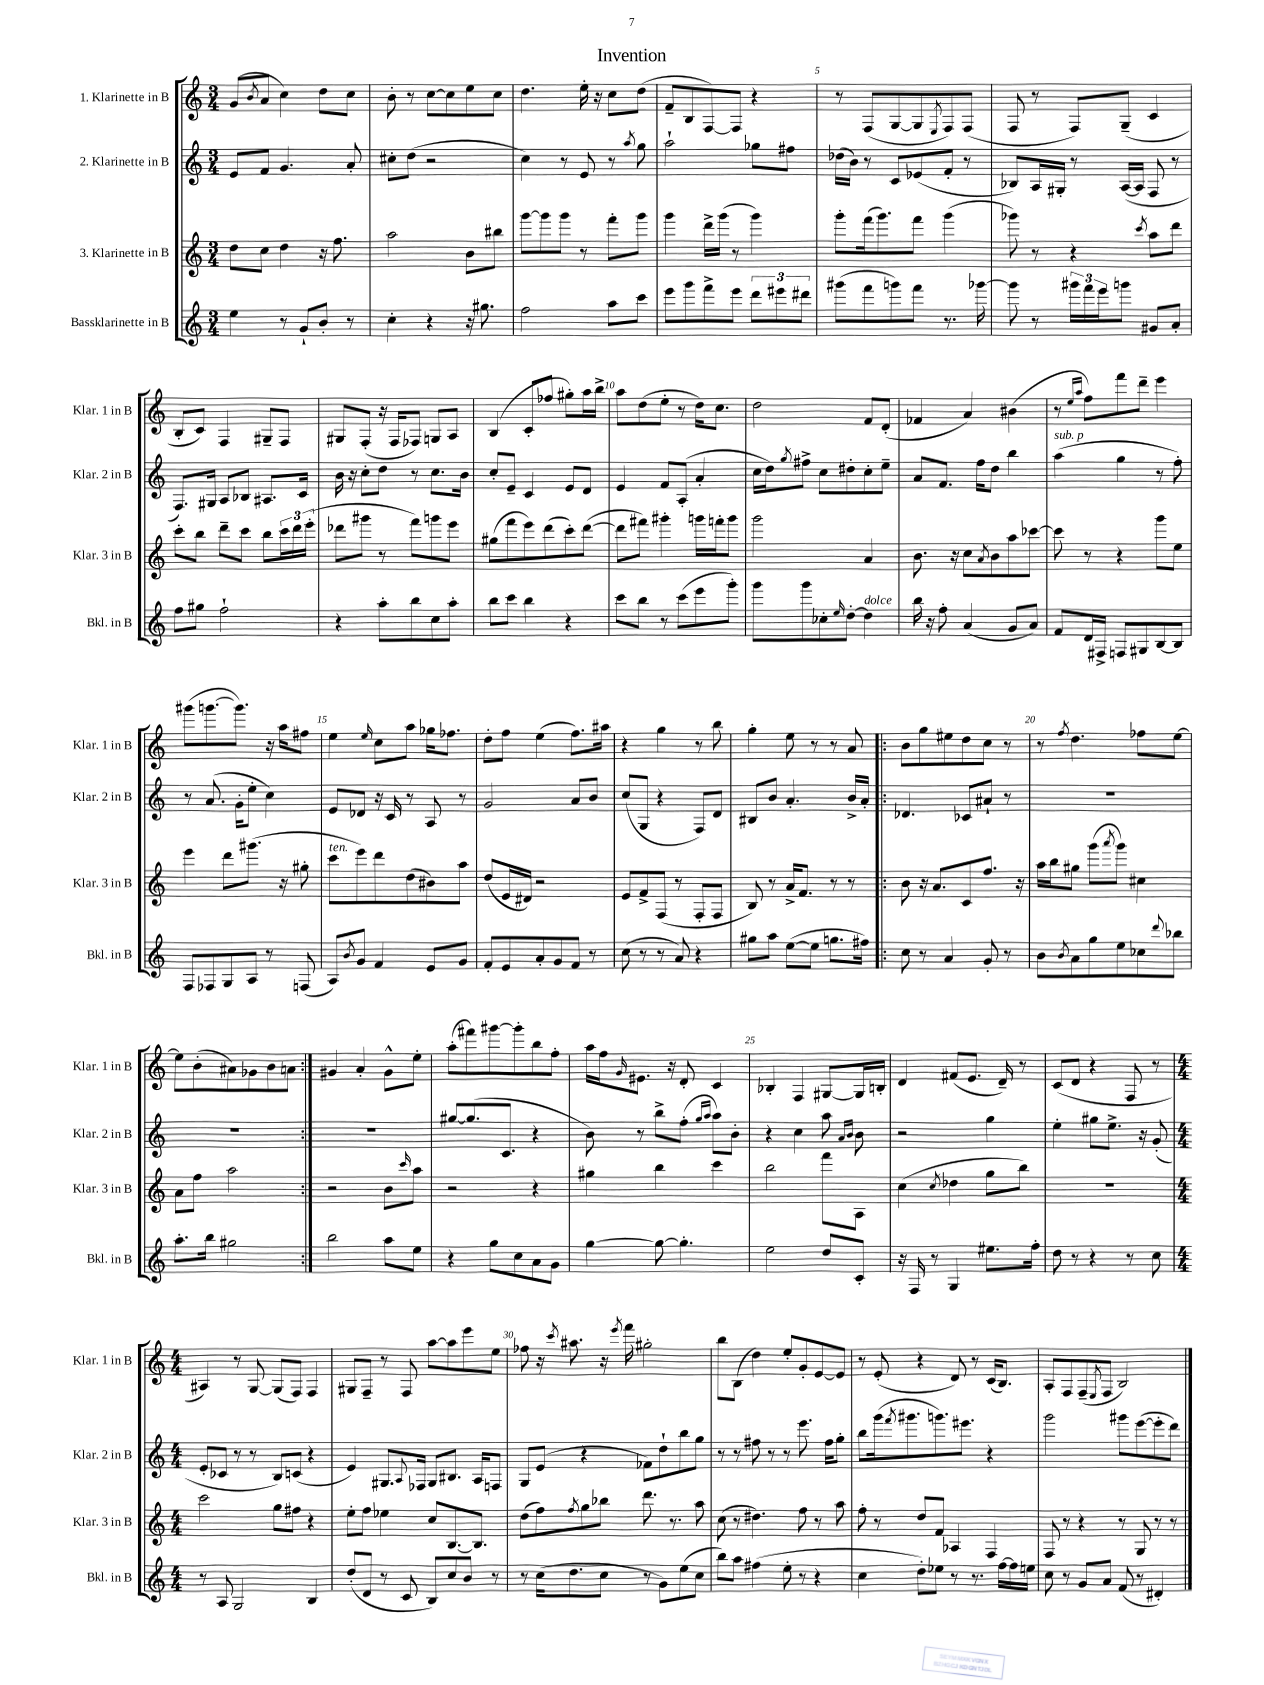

**kern	**kern	**kern	**kern
*staff4	*staff3	*staff2	*staff1
*clefG2	*clefG2	*clefG2	*clefG2
*k[]	*k[]	*k[]	*k[]
*M3/4	*M3/4	*M3/4	*M3/4
4ee	8dd	8e	(8g
.	.	.	8qb
.	8cc	8f	8a
8r	4dd	4.g	4cc)
8g`	.	.	.
8b'	16r	.	8dd
.	8.ff	.	.
8r	.	8a'	8cc
=	=	=	=
4cc'	2aa	8cc#'	8b'
.	.	(8dd	8r
4r	.	2r	[8cc
.	.	.	8cc]
16r	8b	.	8ee
8.gg#	.	.	.
.	8bb#	.	8cc
=	=	=	=
2ff	[8ggg	4cc)	4.dd
.	8ggg]	.	.
.	8ggg	8r	.
.	8r	8e	16ee'
.	.	.	16r
8aa	8fff'	8r	8cc
.	.	8qaa	.
8ccc	8ggg	8gg	(8dd
=	=	=	=
8eee	4ggg	2aa`	8f~
8ggg	.	.	8B
8fff^	16ddd^	.	[8F)
.	(16ggg	.	.
8eee	8r	.	8F]
12ddd	4ggg)	8gg-	4r
12eee#	.	.	.
.	.	8ff#	.
12ddd#	.	.	.
=	=	=	=
(8ggg#	8ggg'	(16dd-	8r
.	.	16b)	.
8fff	(16fff	8r	(8F
.	8.ggg)	.	.
8ggg)	.	8c	[8G
8fff	8fff	(8e-	8G]
.	.	.	8qE
8.r	(4ggg	8f'	8F)
.	.	8r	(8F
[16ggg-	.	.	.
=	=	=	=
8ggg-]	8ggg-)	8B-)	8F
8r	8r	16A	8r
.	.	16G#'	.
24ggg#	4r	8r	8F)
24fff	.	.	.
24eee	.	.	.
8ggg	.	([16A	(8G~
.	.	16A]	.
.	8qccc	.	.
8g#	8aa	8F	4c
8a'	8ddd	8r	.
=	=	=	=
8ff	8ccc'	8.F)	8B'
8gg#	8bb	.	8c)
.	.	16G#	.
2ff`	8ddd~	8A	4F
.	8ccc	8B-	.
.	8bb	8.A#	8G#~
.	24ccc	.	8F
.	24ddd	.	.
.	.	16c	.
.	(24eee'	.	.
=	=	=	=
4r	8ddd-	16b	8G#
.	.	16r	.
.	8ggg#	8cc'	(8F'
8aa'	8r	8dd	16r
.	.	.	16F
8bb	8fff)	8r	8F-)
8cc	8ggg	8.cc	8G
8aa'	8eee	.	8A
.	.	16b	.
=	=	=	=
8bb	(8gg#	8cc'	(4B
8ccc	8fff	8e~	.
4bb	8eee)	4c	8c'
.	(8ddd	.	8ff-
4r	8ccc')	8e	8gg#')
.	([8ddd	8d	16aa
.	.	.	16bb^
=	=	=	=
8ccc	8ddd]	4e	8aa
8bb	8fff#)	.	(8dd
8r	4ggg#'	8f	8ee'
(8ccc	.	(8A'	8r
8eee	16ggg	4a'	16dd)
.	16fff'	.	8.cc
8ggg')	8ggg	.	.
=	=	=	=
8ggg	2ggg	16cc	2dd
.	.	16dd)	.
.	.	8qgg	.
8ggg	.	8ff#^	.
8cc-'	.	8cc	.
16qqee	.	.	.
[8dd'	.	8dd#'	.
4dd]	4a	8cc'	8f
.	.	8ee~	(8d'
=	=	=	=
16bb	8.b	8a	4f-
16r	.	.	.
8ff'	.	8.f	.
.	16r	.	.
(4a	8cc	.	4a)
.	.	16ff	.
.	8qa	.	.
.	8b	8dd	.
8g	8aa	4bb	(4b#
8a)	[8ccc-	.	.
=	=	=	=
8f	8ccc-]	(4aa	8r
.	.	.	16qqee
.	.	.	16qqaa
16d	8r	.	8ff)
16F#^	.	.	.
8F	4r	4gg	8fff
8G#	.	.	8ddd~
[8B	8ggg	8r	4eee
8B]	8ee	8ff')	.
=	=	=	=
8F	4eee	8r	(8ggg#
8F-	.	(8.a	[8.ggg
8G	8ddd	.	.
.	.	16g'	8.ggg])
8A	(8.ggg#	8ee'	.
8r	.	4cc)	16r
.	16r	.	16aa
(8F	8gg#'	.	8ff#
=	=	=	=
8A)	8ccc	8e	4ee
8qb	.	.	.
8g	8eee)	8d-	.
.	.	.	16qqee
4f	8ddd	16r	8cc
.	.	16c	.
.	(8dd	8r	8aa
8e	8b#)	8A	16gg-
.	.	.	8.ff-
8g	8aa	8r	.
=	=	=	=
8f'	(8dd	2g	8dd'
8e	16e	.	8ff
.	16d#)	.	.
8a'	2r	.	(4ee
8g	.	.	.
8f	.	8a	8.ff)
8r	.	8b	.
.	.	.	16aa#
=	=	=	=
(8cc	8e	(8cc	4r
8r	8f^	8G	.
8r	(8F	4r	4gg
8a)	8r	.	.
4r	8F'	8F)	8r
.	8F	8d	8bb
=	=	=	=
8gg#	8B)	8B#	4gg'
8aa	8r	8b	.
([8ee	16a^	4.a'	8ee
.	8.f	.	.
8ee]	.	.	8r
8.gg	8r	.	8r
.	8r	16b^	8a
16ff#)	.	16a'	.
=!|:	=!|:	=!|:	=!|:
8cc	8b	4.d-	8b
8r	16r	.	8gg
.	8.a	.	.
4a	.	.	8ee#
.	8c	8c-	8dd
8g'	8.ff	8a#`	8cc
8r	.	8r	8r
.	16r	.	.
=	=	=	=
8b	16aa	2.r	8r
.	16bb	.	.
8qb	.	.	8qff
8a	8gg#	.	4.dd
8gg	(8ggg	.	.
.	8qaaa	.	.
8ee	8ggg)	.	.
8cc-	4cc#	.	8ff-
8qqddd	.	.	.
8bb-	.	.	[8ee
=	=	=	=
8.aa'	8a	2.r	8ee]
.	8ff	.	(8b'
16bb	.	.	.
2gg#	2aa	.	8a#)
.	.	.	8g-
.	.	.	8b
.	.	.	8a
=:|!	=:|!	=:|!	=:|!
2bb	2r	2.r	4g#
.	.	.	4a'
8aa	8b	.	8g#^^
.	16qqccc	.	.
8ee	8aa	.	8ee'
=	=	=	=
4r	2r	[8gg#	(8aa'
.	.	(8.gg#]	8fff#)
8gg	.	.	[8ggg#
.	.	8.c	.
8cc	.	.	8ggg#']
8a	4r	4r	8bb
8g	.	.	8ff'
=	=	=	=
[4gg	4gg#	8b)	16aa
.	.	.	16ff
.	.	.	16qqg
.	.	8r	8.e#
8gg_	4bb	8bb^	.
.	.	.	16r
4.gg']	.	(8ff'	8d'
.	.	16qqgg	.
.	.	16qqaa	.
.	4ccc	8aa)	4c
.	.	8b'	.
=	=	=	=
2ee	2bb	4r	4B-'
.	.	4cc	4F
8dd	8fff	8aa	[8G#
.	.	16qqa	.
.	.	16qqb	.
8c'	8A	8b	16G#]
.	.	.	16B'
=	=	=	=
16r	(4cc	2r	4d
16F	.	.	.
8r	.	.	.
.	8qcc	.	.
4G	4dd-	.	(8f#
.	.	.	8.e
8.ee#	8gg	4gg	.
.	.	.	16d~)
.	8bb)	.	8r
16ff'	.	.	.
=	=	=	=
8dd	2.r	4ee'	(8c
8r	.	.	8d
4r	.	8gg#	4r
.	.	8.ee^	.
8r	.	.	8F
.	.	16r	.
8cc	.	(8g'	8r
=	=	=	=
*M4/4	*M4/4	*M4/4	*M4/4
8r	2ccc	8e'	4A#)
8A	.	8c-	.
2G	.	8r	8r
.	.	8r	[8G
.	8gg	8B)	(8G]
.	8ff#	(8c	8F)
4B	4r	4r	4F
=	=	=	=
(8dd'	8ee'	4e)	8G#
8d	8ff	.	8F~
8r	4ee-	8.G#	8r
8c	.	.	8F
.	.	8qqA	.
.	.	16F-	.
8B)	8cc	8G#	[8aa
8cc	[8.B	8.B#	8aa]
8b	.	.	8eee
.	8.B]	16A	.
8r	.	8F	8ee
=	=	=	=
8r	(8dd	8G	8ff-
(16cc	8ff)	(8e	16r
.	.	.	8qccc
8.dd	.	.	8.aa#
.	8qff	.	.
.	8gg	4r	.
8cc	8bb-	.	16r
.	.	.	8qeee
.	.	.	16fff
8r	8.ddd	8f-)	2gg#'
8g)	.	8dd`	.
.	8.r	.	.
(8ee	.	8bb	.
8cc	8aa	8gg	.
=	=	=	=
8bb)	(8cc	8r	8bb
8aa	8r	8r	(8B
(4ff#	4.dd#)	8ff#	4dd)
.	.	8r	.
8ee'	.	8r	8ee'
8r	8ff	8.eee	8g'
4r	8r	.	[8e
.	.	16ff#	.
.	8aa	8gg'	8e]
=	=	=	=
4cc	8ff'	8bb	8r
.	8r	(16ggg	(8e'
.	.	8qfff	.
.	.	8.ggg#	.
8dd')	8dd	.	4r
8ee-	8f	8.ggg)	.
8r	4A-	.	8d)
.	.	8.eee#	.
8.r	.	.	8r
.	4F	4r	(16c
[16ff	.	.	8.B)
16ff]	.	.	.
16ee	.	.	.
=	=	=	=
8cc	8F	2ggg	8A'
8r	8r	.	8F
8g	4r	.	(8F~
.	.	.	8qE
8a	.	.	8F
(8f	8r	8ggg#	2B)
8r	8G	([8eee	.
4d#')	8r	8eee']	.
.	8r	8ddd)	.
==	==	==	==
*-	*-	*-	*-
